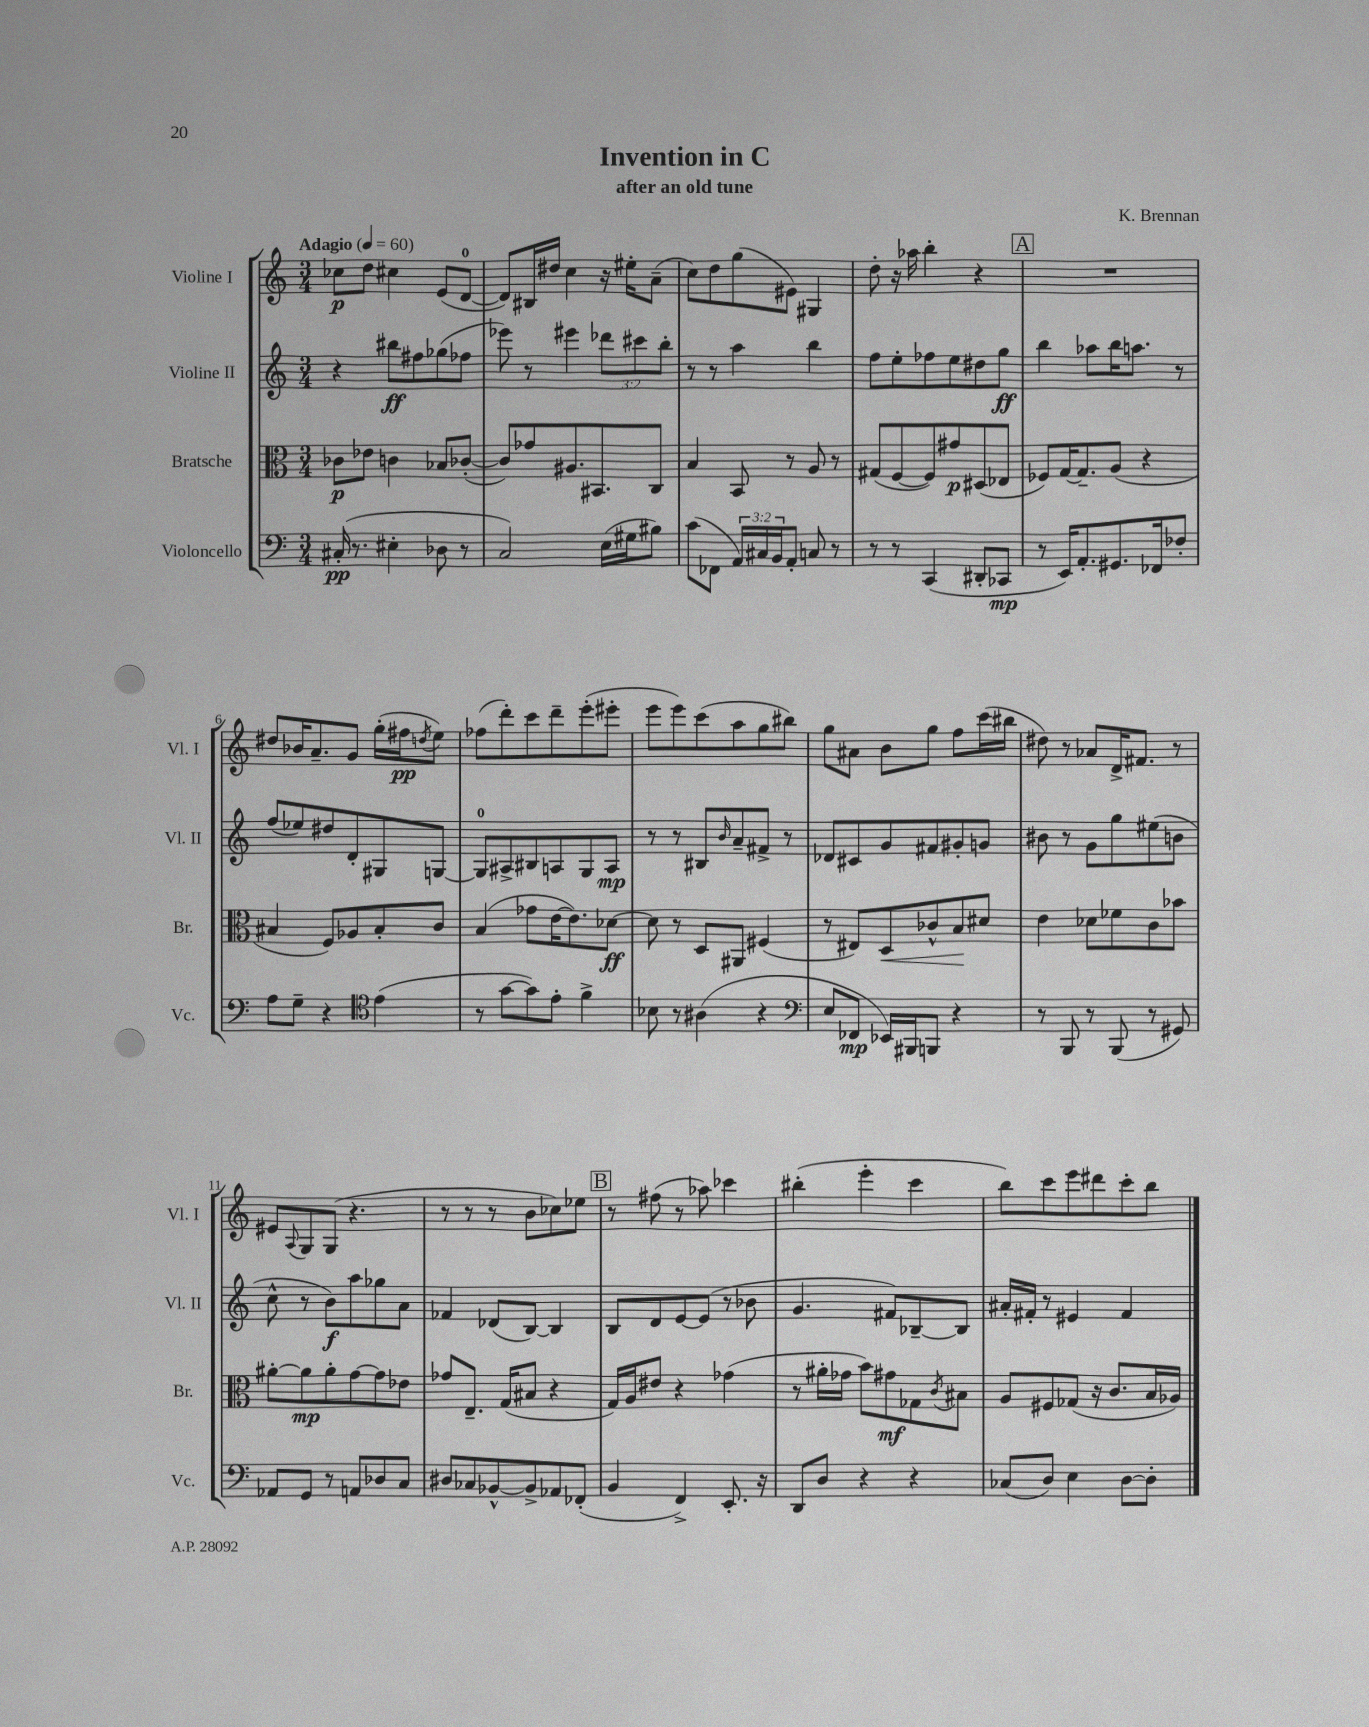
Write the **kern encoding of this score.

**kern	**kern	**kern	**kern
*staff4	*staff3	*staff2	*staff1
*clefF4	*clefC3	*clefG2	*clefG2
*k[]	*k[]	*k[]	*k[]
*M3/4	*M3/4	*M3/4	*M3/4
*MM60	*MM60	*MM60	*MM60
(16C#'	8c-	4r	8cc-
8.r	.	.	.
.	8e-	.	8dd
4E#'	4c	8bb#	4cc#
.	.	8ff#	.
8D-	8B-	(8gg-	(8e
8r	([8c-'	8ff-	[8d
=	=	=	=
2C)	8c-])	8eee-)	8d])
.	8g-	8r	16B#
.	.	.	16dd#
.	8.A#	4eee#	4cc
.	8.BB#	.	.
(16E	.	12ddd-	16r
16G#	.	.	16ee#'
.	.	12ccc#	.
8B#)	8C	.	(8a~
.	.	12bb'	.
=	=	=	=
(8c	4B	8r	8cc)
8FF-	.	8r	8dd
24AA)	8BB	4aa	(8gg
24C#	.	.	.
24BB	.	.	.
8AA'	8r	.	8e#)
8C	8A	4bb	4G#
8r	8r	.	.
=	=	=	=
8r	(8G#	8ff	8dd'
8r	[8F	8ee'	16r
.	.	.	16aa-
(4CC	8F])	8ff-	4bb'
.	8g#	8ee	.
8DD#'	(8D#	8dd#	4r
8CC-	8E-	8gg	.
=	=	=	=
8r	8F-)	4bb	2.r
16EE)	[16G	.	.
8.AA'	8.G~]	.	.
.	.	8aa-	.
8.GG#	(8A	16bb	.
.	.	8.aa	.
.	4r	.	.
16FF-	.	.	.
8F-'	.	8r	.
=	=	=	=
8A	4B#	(8ff	8dd#
8G~	.	8ee-)	16b-
.	.	.	8.a~
4r	8F)	8dd#	.
.	8A-	8d'	8g
*clefC4	*	*	*
(4e	8B#'	8G#	(16gg'
.	.	.	16ff#
.	.	.	8qdd
.	8c	[8G	8ee)
=	=	=	=
8r	(4B	8G]	(8ff-
[8g	.	8A#^	8ddd')
8g])	8g-	8B#	8ccc
8e'	[16e	8A	8ddd~
.	8.e])	.	.
4f^	.	8G	(8eee'
.	[8d-	8A	8eee#'
=	=	=	=
8B-	8d-]	8r	8eee
8r	8r	8r	8eee)
(4A#	8D	8B#	(8ccc
.	.	16qqb	.
.	8AA#	8a~	8aa
4r	(4F#	8f#^	8gg
.	.	8r	8bb#)
=	=	=	=
*clefF4	*	*	*
8E	8r	8d-	8gg
8FF-	8E#)	8c#	8a#
16EE-)	8D	8g	8b
16BBB#	.	.	.
8BBB	8c-^^	8f#	8gg
4r	8B	8g#'	8ff
.	8d#	8g	(16ccc
.	.	.	16bb#
=	=	=	=
8r	4e	8b#	8dd#)
8BBB	.	8r	8r
8r	8d-	8g	8a-
(8BBB	8f-	8gg	16d^
.	.	.	8.f#
8r	8c	(8ee#	.
8GG#)	8b-	8b	8r
=	=	=	=
8AA-	[8a#'	8cc^^	8e#
.	.	.	8qqA
8GG	8a#]	8r	8G
8r	8a#'	8b)	(8G
8AA	[8g	8aa	4.r
8D-	8g]	8gg-	.
8C	8e-	8a	.
=	=	=	=
8D#	8g-	4f-	8r
8C-	8.E~	.	8r
[8BB-^^	.	(8d-	8r
.	(16G	.	.
8BB-^]	8B#	[8B)	8b
8AA-	4r	4B]	8cc-)
(8FF-'	.	.	8ee-
=	=	=	=
4BB	16G)	8B	8r
.	16A	.	.
.	8e#	8d	(8ff#
4FF^)	4r	[8e	8r
.	.	(8e]	8aa-)
8.EE'	(4g-	8r	4ccc-
.	.	8b-	.
16r	.	.	.
=	=	=	=
8DD	8r	4.g	(4bb#'
8D	16a#'	.	.
.	16g-	.	.
4r	8b)	.	4eee'
.	8g#	8f#)	.
4r	8G-	[8B-~	4ccc
.	8qc	.	.
.	8B#	8B-]	.
=	=	=	=
(8C-	8A	16a#'	8bb)
.	.	16f#'	.
8D)	8F#	8r	8ccc
4E	(8G-	4e#	8eee
.	16r	.	8ddd#
.	8.c	.	.
[8D	.	4f#	8ccc'
8D']	16B	.	8bb
.	16A-)	.	.
==	==	==	==
*-	*-	*-	*-
